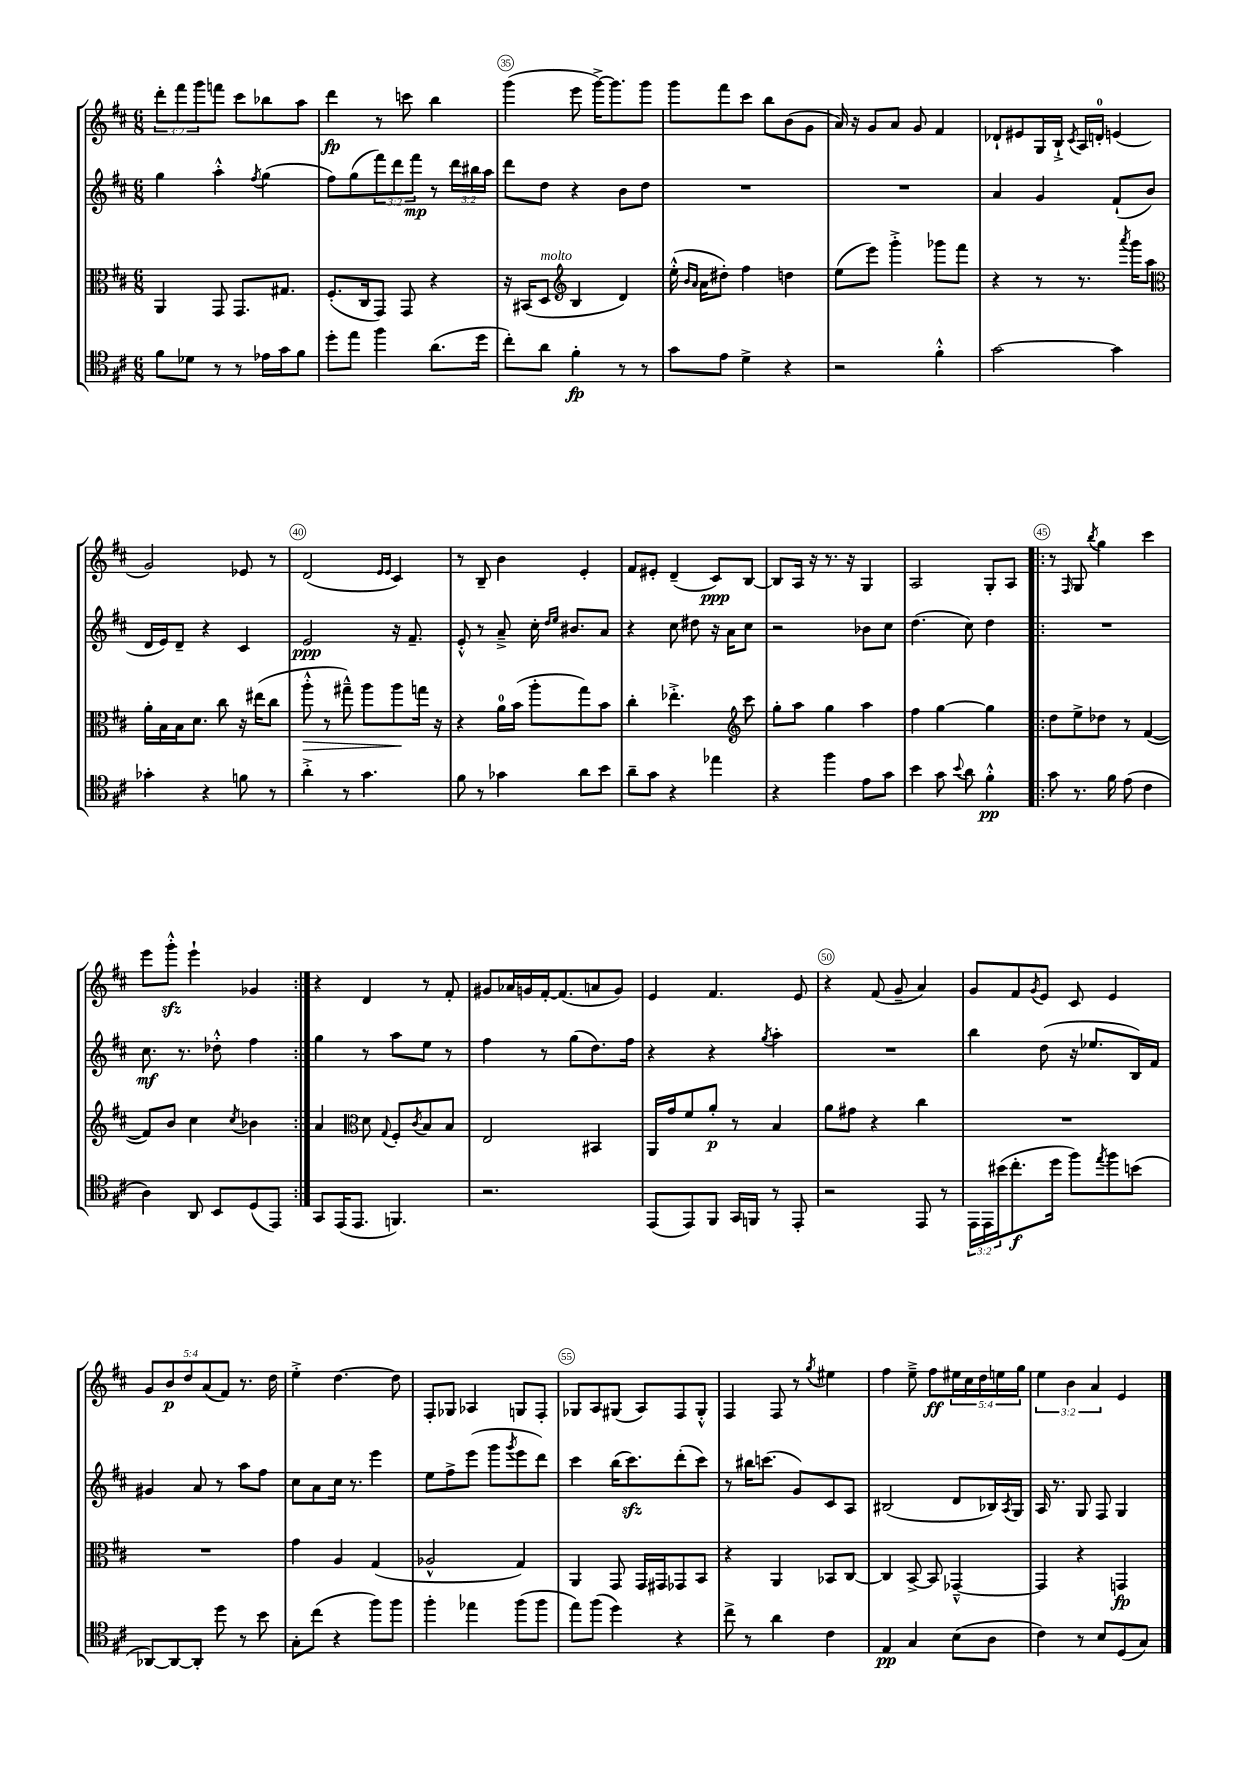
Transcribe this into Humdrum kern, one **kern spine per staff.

**kern	**dynam	**kern	**dynam	**kern	**dynam	**kern	**dynam
*part4	*part4	*part3	*part3	*part2	*part2	*part1	*part1
*staff4	*staff4	*staff3	*staff3	*staff2	*staff2	*staff1	*staff1
*clefC4	*	*clefC3	*	*clefG2	*	*clefG2	*
*k[f#c#]	*	*k[f#c#]	*	*k[f#c#]	*	*k[f#c#]	*
*M6/8	*	*M6/8	*	*M6/8	*	*M6/8	*
=33	=33	=33	=33	=33	=33	=33	=33
8f#\L	.	4AA/	.	4gg\	.	12ddd'\L	.
.	.	.	.	.	.	12fff#\	.
8d-X\J	.	.	.	.	.	.	.
.	.	.	.	.	.	12ggg\	.
8r	.	8GG/	.	4aa'^^\	.	8fffn\J	.
8r	.	8.GG/L	.	.	.	8ccc#\L	.
.	.	.	.	8qff#/	.	.	.
16e-X\LL	.	.	.	(4gg\	.	8bb-X\	.
16g\J	.	8.G#X/J	.	.	.	.	.
8f#\J	.	.	.	.	.	8aa\J	.
=34	=34	=34	=34	=34	=34	=34	=34
8dd'\L	.	(8.F#'/L	.	8ff#\L)	.	4ddd\	fp
8ee\J	.	.	.	(8gg\	.	.	.
.	.	16C#/k	.	.	.	.	.
4ff#\	.	8GG/J)	.	12fff#\)	.	8r	.
.	.	.	.	12ddd\	.	.	.
.	.	8GG/	.	.	.	8cccn\	.
.	.	.	.	12fff#\J	mp	.	.
(8.a\L	.	4r	.	8r	.	4bb\	.
.	.	.	.	24ddd\LL	.	.	.
.	.	.	.	24bb#X\	.	.	.
16dd\Jk	.	.	.	.	.	.	.
.	.	.	.	24aa\JJ	.	.	.
=35	=35	=35	=35	=35	=35	=35	=35
8cc#'\L)	.	16r	.	8ddd\L	.	(4ggg\	.
.	.	(16BB#X/KL	.	.	.	.	.
!	!	!LO:TX:a:i:t=molto	!	!	!	!	!
8a\J	.	8D/J	.	8dd\J	.	.	.
*	*	*clefG2	*	*	*	*	*
4f#'\	fp	4B/	.	4r	.	8eee\	.
.	.	.	.	.	.	[16ggg^\KL)	.
.	.	.	.	.	.	8.ggg\]	.
8r	.	4d/)	.	8b\L	.	.	.
8r	.	.	.	8dd\J	.	8ggg\J	.
=36	=36	=36	=36	=36	=36	=36	=36
8g\L	.	(16ee'^^\	.	2.r	.	8ggg\L	.
.	.	16qqb/LL	.	.	.	.	.
.	.	16qqa/JJ	.	.	.	.	.
.	.	16a\KL	.	.	.	.	.
8e\J	.	8dd#X'\J)	.	.	.	8fff#\	.
4d^\	.	4ff#\	.	.	.	8ccc#\J	.
.	.	.	.	.	.	8bb\L	.
4r	.	4ddn\	.	.	.	(8b\	.
.	.	.	.	.	.	8g\J	.
=37	=37	=37	=37	=37	=37	=37	=37
2r	.	(8ee\L	.	2.r	.	16a/)	.
.	.	.	.	.	.	16r	.
.	.	8eee\J)	.	.	.	8g/L	.
.	.	4ggg'^\	.	.	.	8a/J	.
.	.	.	.	.	.	8g/	.
4f#'^^\	.	8ggg-X\L	.	.	.	4f#/	.
.	.	8fff#\J	.	.	.	.	.
=38	=38	=38	=38	=38	=38	=38	=38
[2g\	.	4r	.	4a/	.	8d-X`/L	.
.	.	.	.	.	.	8e#X/	.
.	.	8r	.	4g/	.	16G/L	.
.	.	.	.	.	.	16B`^/JJ	.
.	.	.	.	.	.	8qc#/	.
.	.	8.r	.	.	.	16A/LL	.
.	.	.	.	.	.	16dn'/JJ	.
4g\]	.	.	.	(8f#`/L	.	(4en/	.
.	.	8qaaa/	.	.	.	.	.
.	.	16ggg\KL	.	.	.	.	.
.	.	8aa\J	.	8b/J	.	.	.
!!LO:LB:g=z
=39	=39	=39	=39	=39	=39	=39	=39
*	*	*clefC3	*	*	*	*	*
4g-X'\	.	16a'\LL	.	16d/LL	.	2g/)	.
.	.	16B\	.	16e/J)	.	.	.
.	.	16B\J	.	8d~/J	.	.	.
.	.	8.d\J	.	.	.	.	.
4r	.	.	.	4r	.	.	.
.	.	8cc#\	.	.	.	.	.
8fn\	.	16r	.	4c#/	.	8e-X/	.
.	.	(16ee#X\KL	.	.	.	.	.
8r	.	8cc#\J	.	.	.	8r	.
=40	=40	=40	=40	=40	=40	=40	=40
!	!	!	!LO:HP:b	!	!	!	!
4a'^\	.	8aa'^^\	>	2e/	ppp	(2d/	.
.	.	8r	.	.	.	.	.
8r	.	8gg#X~^^\)	.	.	.	.	.
4.g\	.	8aa\L	.	.	.	.	.
.	.	.	.	.	.	16qqe/LL	.
.	.	.	.	.	.	16qqe/JJ	.
.	.	8aa\	.	16r	.	4c#/)	.
.	.	.	.	8.f#~/	.	.	.
.	.	16ggn\Jk	]	.	.	.	.
.	.	16r	.	.	.	.	.
=41	=41	=41	=41	=41	=41	=41	=41
8f#\	.	4r	.	8e'^^/	.	8r	.
8r	.	.	.	8r	.	8B~/	.
4g-X\	.	16a\LL	.	8a~^/	.	4b\	.
.	.	(16b\JJ	.	.	.	.	.
.	.	8aa'\L	.	16cc#'\	.	.	.
.	.	.	.	16qqdd/LL	.	.	.
.	.	.	.	16qqee/JJ	.	.	.
.	.	.	.	8.b#X/L	.	.	.
8a\L	.	8gg\)	.	.	.	4e'/	.
8b\J	.	8b\J	.	8a/J	.	.	.
=42	=42	=42	=42	=42	=42	=42	=42
8a~\L	.	4cc#'\	.	4r	.	8f#/L	.
8g\J	.	.	.	.	.	8e#X'/J	.
4r	.	4.ee-X'^\	.	8cc#\	.	(4d~/	.
.	.	.	.	8dd#X\	.	.	.
4ee-X\	.	.	.	16r	.	8c#/L)	ppp
.	.	.	.	16a\KL	.	.	.
*	*	*clefG2	*	*	*	*	*
.	.	8ccc#\	.	8cc#\J	.	[8B/J	.
=43	=43	=43	=43	=43	=43	=43	=43
4r	.	8gg'\L	.	2r	.	8B/L]	.
.	.	8aa\J	.	.	.	16A/Jk	.
.	.	.	.	.	.	16r	.
4ff#\	.	4gg\	.	.	.	8.r	.
.	.	.	.	.	.	16r	.
8e\L	.	4aa\	.	8b-X\L	.	4G/	.
8g\J	.	.	.	8cc#\J	.	.	.
=44	=44	=44	=44	=44	=44	=44	=44
4b\	.	4ff#\	.	(4.dd\	.	2A/	.
8g\	.	[4gg\	.	.	.	.	.
8qqb/	.	.	.	.	.	.	.
8a\	.	.	.	8cc#\)	.	.	.
4f#'^^\	pp	4gg\]	.	4dd\	.	8G'/L	.
.	.	.	.	.	.	8A/J	.
=45!|:	=45!|:	=45!|:	=45!|:	=45!|:	=45!|:	=45!|:	=45!|:
8g\	.	8dd\L	.	2.r	.	8r	.
.	.	.	.	.	.	16qqF#/	.
8.r	.	8ee^\	.	.	.	8G/	.
.	.	.	.	.	.	8qbb/	.
.	.	8dd-X\J	.	.	.	4gg\	.
16f#\	.	.	.	.	.	.	.
(8e\	.	8r	.	.	.	.	.
4c#\	.	([4f#/	.	.	.	4ccc#\	.
!!LO:LB:g=z
=46	=46	=46	=46	=46	=46	=46	=46
4A\)	.	8f#/L])	.	8.cc#\	mf	8eee\L	.
.	.	8b/J	.	.	.	8gggzz'^^\J	.
.	.	.	.	8.r	.	.	.
8AA/	.	4cc#\	.	.	.	4eee`\	.
8BB/L	.	.	.	8dd-X'^^\	.	.	.
.	.	8qcc#/	.	.	.	.	.
(8D/	.	4b-X\	.	4ff#\	.	4g-X/	.
8EE/J)	.	.	.	.	.	.	.
=47:|!	=47:|!	=47:|!	=47:|!	=47:|!	=47:|!	=47:|!	=47:|!
8GG/L	.	4a/	.	4gg\	.	4r	.
(16EE/K	.	.	.	.	.	.	.
8.EE/J	.	.	.	.	.	.	.
*	*	*clefC3	*	*	*	*	*
.	.	8d\	.	8r	.	4d/	.
.	.	8qqG/	.	.	.	.	.
4.FFn/)	.	8F#'/L	.	8aa\L	.	.	.
.	.	8qc#/	.	.	.	.	.
.	.	8B/	.	8ee\J	.	8r	.
.	.	8B/J	.	8r	.	8f#'/	.
=48	=48	=48	=48	=48	=48	=48	=48
2.r	.	2E/	.	4ff#\	.	8g#X/L	.
.	.	.	.	.	.	16a-X/L	.
.	.	.	.	.	.	16gn/	.
.	.	.	.	8r	.	[16f#'/J	.
.	.	.	.	.	.	(8.f#/]	.
.	.	.	.	(8gg\L	.	.	.
.	.	4BB#X/	.	8.dd\)	.	8an/	.
.	.	.	.	.	.	8g/J)	.
.	.	.	.	16ff#\Jk	.	.	.
=49	=49	=49	=49	=49	=49	=49	=49
(8EE/L	.	16AA/LL	.	4r	.	4e/	.
.	.	16g/J	.	.	.	.	.
8EE/)	.	8f#/	.	.	.	.	.
8FF#/J	.	8a'/J	p	4r	.	4.f#/	.
16GG/LL	.	8r	.	.	.	.	.
16FFn/JJ	.	.	.	.	.	.	.
.	.	.	.	8qgg/	.	.	.
8r	.	4B/	.	4aa'\	.	.	.
8EE'/	.	.	.	.	.	8e/	.
=50	=50	=50	=50	=50	=50	=50	=50
2r	.	8a\L	.	2.r	.	4r	.
.	.	8g#X\J	.	.	.	.	.
.	.	4r	.	.	.	(8f#/	.
.	.	.	.	.	.	8g~/	.
8EE/	.	4cc#\	.	.	.	4a/)	.
8r	.	.	.	.	.	.	.
=51	=51	=51	=51	=51	=51	=51	=51
24EE\LL	.	2.r	.	4bb\	.	8g/L	.
24EE\	.	.	.	.	.	.	.
(24b#X\J	.	.	.	.	.	.	.
8.cc#'\	f	.	.	.	.	8f#/	.
.	.	.	.	.	.	8qg/	.
.	.	.	.	(8dd\	.	8e/J	.
16dd\Jk	.	.	.	.	.	.	.
8ff#\L)	.	.	.	16r	.	8c#/	.
.	.	.	.	8.ee-X/L	.	.	.
8qee/	.	.	.	.	.	.	.
8ff#\	.	.	.	.	.	4e/	.
(8bn\J	.	.	.	16B/L)	.	.	.
.	.	.	.	16f#/JJ	.	.	.
!!LO:LB:g=z
=52	=52	=52	=52	=52	=52	=52	=52
[8AA-X/L)	.	2.r	.	4g#X/	.	10g/L	.
.	.	.	.	.	.	10b/	p
8AA-/_	.	.	.	.	.	.	.
.	.	.	.	.	.	10dd/	.
8AA-'/J]	.	.	.	8a/	.	.	.
.	.	.	.	.	.	(10a/	.
8dd\	.	.	.	8r	.	.	.
.	.	.	.	.	.	10f#/J)	.
8r	.	.	.	8aa\L	.	8.r	.
8b\	.	.	.	8ff#\J	.	.	.
.	.	.	.	.	.	16dd\	.
=53	=53	=53	=53	=53	=53	=53	=53
8G'\L	.	4g\	.	8cc#\L	.	4ee'^\	.
(8cc#\J	.	.	.	8a\	.	.	.
4r	.	4A/	.	16cc#\Jk	.	[4.dd\	.
.	.	.	.	8.r	.	.	.
8ff#\L)	.	(4G/	.	4eee\	.	.	.
8ff#\J	.	.	.	.	.	8dd\]	.
=54	=54	=54	=54	=54	=54	=54	=54
4ff#'\	.	2A-X^^/	.	8ee\L	.	8F#'/L	.
.	.	.	.	8ff#^\	.	8G-X/J	.
4ee-X\	.	.	.	(8eee\J	.	4A-X/	.
.	.	.	.	8ggg\L	.	.	.
.	.	.	.	8qggg/	.	.	.
(8ff#\L	.	4G/)	.	8eee\	.	8Gn/L	.
8ff#\J	.	.	.	8ddd\J)	.	8F#'/J	.
=55	=55	=55	=55	=55	=55	=55	=55
8ee\L)	.	4AA/	.	4ccc#\	.	8G-X/L	.
(8ff#\J	.	.	.	.	.	8A/	.
4dd\)	.	8GG/	.	(16bb\KL	.	(8G#X/J	.
.	.	.	.	8.ccc#zz\)	.	.	.
.	.	16GG/LL	.	.	.	8A/L)	.
.	.	16GG#X/J	.	.	.	.	.
4r	.	8GG-X/	.	(8ddd'\	.	8F#/	.
.	.	8BB/J	.	8ccc#\J)	.	8G#'^^/J	.
=56	=56	=56	=56	=56	=56	=56	=56
8cc#^\	.	4r	.	8r	.	4F#/	.
8r	.	.	.	16bb#X\KL	.	.	.
.	.	.	.	(8.cccn\J	.	.	.
4a\	.	4AA/	.	.	.	8F#/	.
.	.	.	.	8g/L)	.	8r	.
.	.	.	.	.	.	8qgg/	.
4c#\	.	8BB-X/L	.	8c#/	.	4ee#X\	.
.	.	[8C#/J	.	8A/J	.	.	.
=57	=57	=57	=57	=57	=57	=57	=57
4E/	pp	4C#/]	.	(2B#X/	.	4ff#\	.
4G/	.	[8BB^/	.	.	.	8ee~^\	.
.	.	8BB/]	.	.	.	8ff#\L	ff
(8B\L	.	[4GG-X~^^/	.	8d/L	.	20ee#X\L	.
.	.	.	.	.	.	20cc#\	.
.	.	.	.	.	.	20dd\	.
8A\J	.	.	.	16B-X/L)	.	.	.
.	.	.	.	.	.	20een\	.
.	.	.	.	8qA/	.	.	.
.	.	.	.	16G/JJ	.	.	.
.	.	.	.	.	.	20gg\JJ	.
=58	=58	=58	=58	=58	=58	=58	=58
4c#\)	.	4GG-/]	.	16A/	.	6ee\	.
.	.	.	.	8.r	.	.	.
.	.	.	.	.	.	6b\	.
8r	.	4r	.	8G/	.	.	.
.	.	.	.	.	.	6a/	.
8B/L	.	.	.	8F#/	.	.	.
(8D/	.	4GGn/	fp	4G/	.	4e/	.
8G/J)	.	.	.	.	.	.	.
==	==	==	==	==	==	==	==
*-	*-	*-	*-	*-	*-	*-	*-
